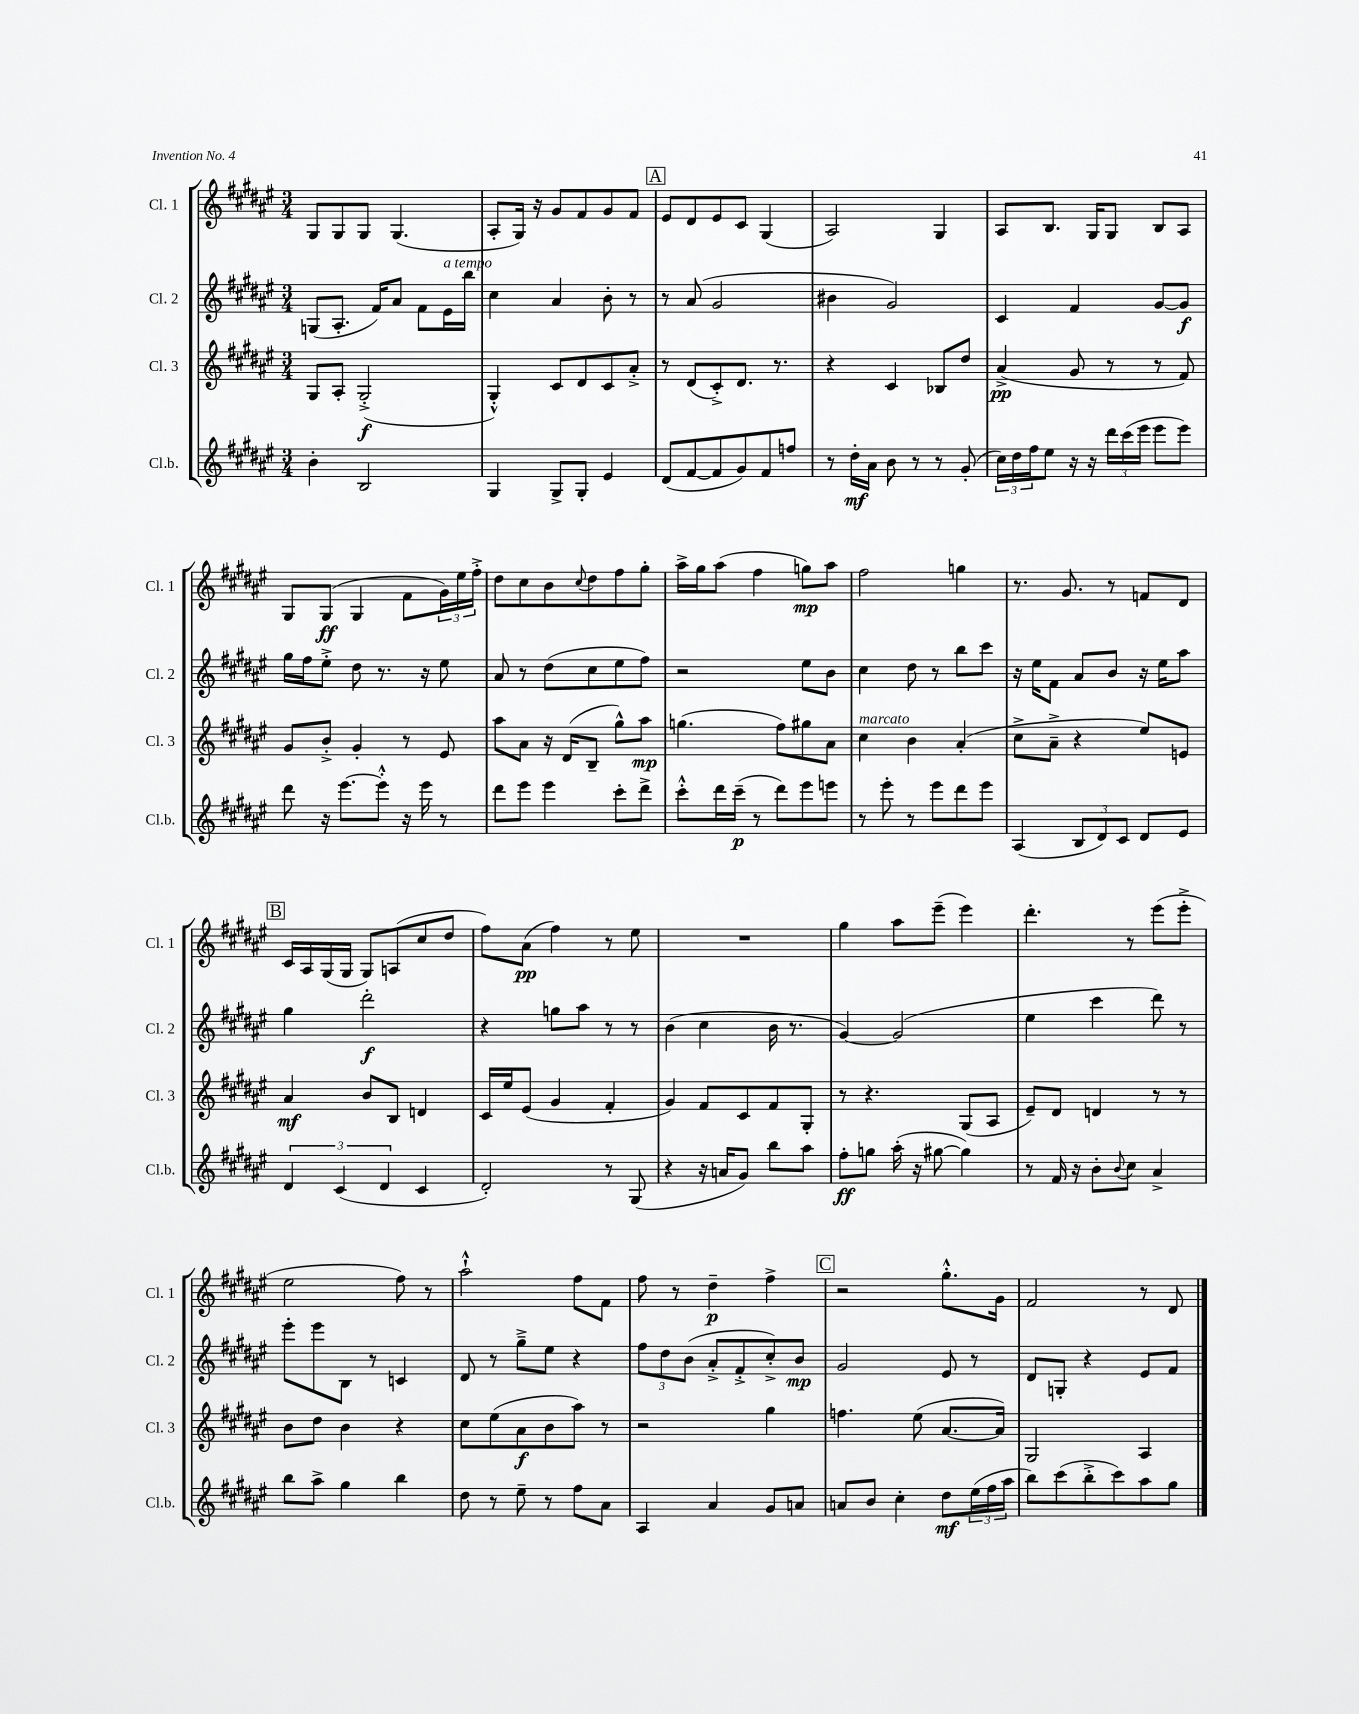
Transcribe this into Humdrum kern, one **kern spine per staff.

**kern	**kern	**kern	**kern
*staff4	*staff3	*staff2	*staff1
*clefG2	*clefG2	*clefG2	*clefG2
*k[f#c#g#d#a#e#]	*k[f#c#g#d#a#e#]	*k[f#c#g#d#a#e#]	*k[f#c#g#d#a#e#]
*M3/4	*M3/4	*M3/4	*M3/4
4b'	8G#	(8G	8G#
.	8A#'	8.A#'	8G#
2B	(2G#'^	.	8G#
.	.	16f#)	.
.	.	8a#	(4.G#
.	.	8f#	.
.	.	16e#	.
.	.	16bb	.
=	=	=	=
4G#	4G#'^^)	4cc#	8A#'
.	.	.	16G#)
.	.	.	16r
8G#^	8c#	4a#	8g#
8G#'	8d#	.	8f#
4e#	8c#	8b'	8g#
.	8a#'^	8r	8f#
=	=	=	=
(8d#	8r	8r	8e#
[8f#	(8d#	(8a#	8d#
8f#]	8c#'^)	2g#	8e#
8g#)	8.d#	.	8c#
8f#	.	.	(4G#
.	8.r	.	.
8ff	.	.	.
=	=	=	=
8r	4r	4b#	2A#)
16dd#'	.	.	.
16a#	.	.	.
8b	4c#	2g#)	.
8r	.	.	.
8r	8B-	.	4G#
(8g#'	8dd#	.	.
=	=	=	=
24cc#)	(4a#^	4c#	8A#
24dd#	.	.	.
24ff#	.	.	.
8ee#	.	.	8.B
16r	8g#	4f#	.
16r	.	.	16G#
24ddd#	8r	.	8G#
(24ccc#	.	.	.
24eee#	.	.	.
8eee#	8r	[8g#	8B
8eee#)	8f#)	8g#]	8A#
=	=	=	=
8ddd#	8g#	16gg#	8G#
.	.	16ff#	.
16r	8b'^	8ee#'^	(8G#
[8.eee#	.	.	.
.	4g#'	8dd#	4G#
8eee#'^^]	.	8.r	.
16r	8r	.	8f#
16eee#	.	16r	.
8r	8e#	8ee#	24g#)
.	.	.	24ee#
.	.	.	24ff#'^
=	=	=	=
8ddd#	8aa#	8a#	8dd#
8eee#	8a#	8r	8cc#
4eee#	16r	(8dd#	8b
.	(16d#	.	.
.	.	.	8qqcc#
.	8B~	8cc#	8dd#
8ccc#'	8gg#^^)	8ee#	8ff#
8ddd#^	8aa#	8ff#)	8gg#'
=	=	=	=
8ccc#'^^	(4.gg	2r	16aa#^
.	.	.	16gg#
16ddd#	.	.	(8aa#
(16ccc#~	.	.	.
8r	.	.	4ff#
8ddd#)	8ff#)	.	.
8eee#	8gg#	8ee#	8gg)
8eee	8a#	8b	8aa#
=	=	=	=
8r	4cc#	4cc#	2ff#
8eee#'	.	.	.
8r	4b	8dd#	.
8eee#	.	8r	.
8ddd#	(4a#'	8bb	4gg
8eee#	.	8ccc#	.
=	=	=	=
(4A#	8cc#^	16r	8.r
.	.	16ee#	.
.	8a#~^	8f#	.
.	.	.	8.g#
12B	4r	8a#	.
12d#)	.	.	.
.	.	8b	8r
12c#	.	.	.
8d#	8ee#)	16r	8f
.	.	16ee#	.
8e#	8e	8aa#	8d#
=	=	=	=
6d#	4a#	4gg#	16c#
.	.	.	16A#
.	.	.	(16G#
(6c#	.	.	.
.	.	.	16G#
.	8b	2ddd#'	8G#)
6d#	.	.	.
.	8B	.	(8A
4c#	4d	.	8cc#
.	.	.	8dd#
=	=	=	=
2d#')	16c#	4r	8ff#)
.	16ee#	.	.
.	(8e#	.	(8a#
.	4g#	8gg	4ff#)
.	.	8aa#	.
8r	4f#'	8r	8r
(8G#	.	8r	8ee#
=	=	=	=
4r	4g#)	(4b	2.r
16r	8f#	4cc#	.
16a	.	.	.
8g#)	8c#	.	.
8bb	8f#	16b	.
.	.	8.r	.
8aa#	8G#'	.	.
=	=	=	=
8ff#'	8r	[4g#)	4gg#
8gg	4.r	.	.
(16aa#'	.	(2g#]	8aa#
16r	.	.	.
[8gg#	.	.	(8eee#~
4gg#])	(8G#	.	4eee#)
.	8A#	.	.
=	=	=	=
8r	8e#~)	4ee#	4.ddd#'
16f#	8d#	.	.
16r	.	.	.
8b'	4d	4ccc#	.
8qqb	.	.	.
8cc#	.	.	8r
4a#^	8r	8ddd#)	(8eee#
.	8r	8r	8eee#'^
=	=	=	=
8bb	8b	8eee#'	2ee#
8aa#^	8dd#	8eee#	.
4gg#	4b	8B	.
.	.	8r	.
4bb	4r	4c	8ff#)
.	.	.	8r
=	=	=	=
8dd#	8cc#	8d#	2aa#`^^
8r	(8ee#	8r	.
8ee#~	8a#	8gg#~^	.
8r	8b	8ee#	.
8ff#	8aa#)	4r	8ff#
8a#	8r	.	8f#
=	=	=	=
4A#	2r	12ff#	8ff#
.	.	12dd#	.
.	.	.	8r
.	.	(12b	.
4a#	.	8a#'^	4dd#~
.	.	8f#'^	.
8g#	4gg#	8cc#'^)	4ff#^
8a	.	8b	.
=	=	=	=
8a	4.ff	2g#	2r
8b	.	.	.
4cc#'	.	.	.
.	(8ee#	.	.
8dd#	[8.a#	8e#	8.gg#'^^
(24ee#	.	8r	.
24ff#	.	.	.
.	16a#])	.	16g#
24aa#	.	.	.
=	=	=	=
8bb)	2G#	8d#	2f#
(8ccc#	.	8G'	.
8bb'^	.	4r	.
8ccc#)	.	.	.
8aa#	4A#	8e#	8r
8gg#	.	8f#	8d#
==	==	==	==
*-	*-	*-	*-
